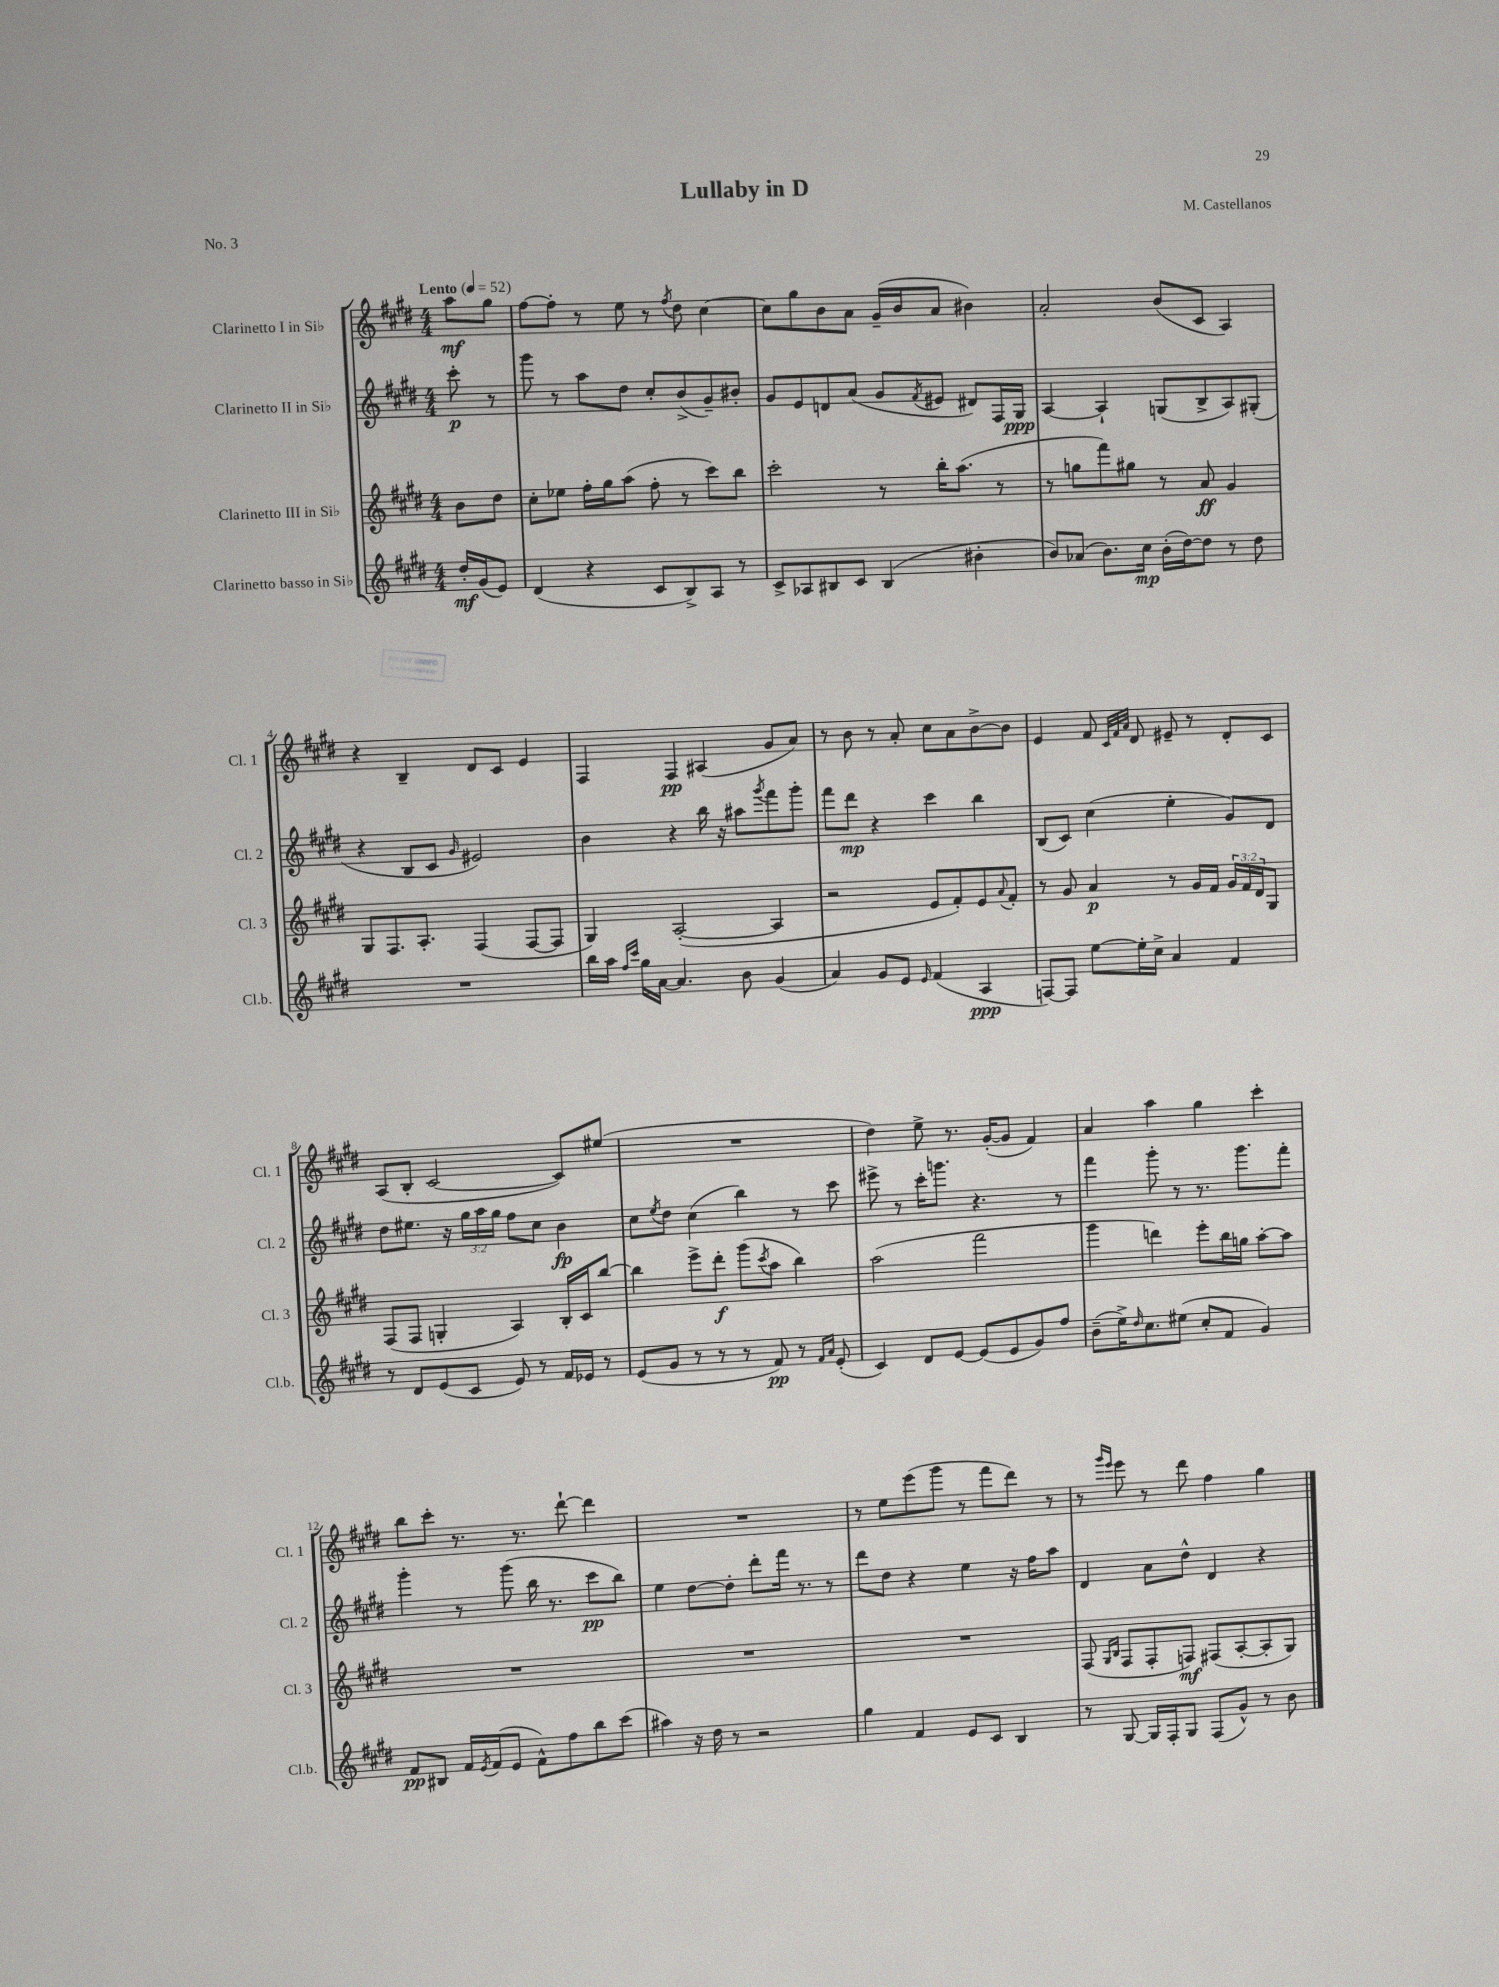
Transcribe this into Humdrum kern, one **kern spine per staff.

**kern	**dynam	**kern	**dynam	**kern	**dynam	**kern	**dynam
*part4	*part4	*part3	*part3	*part2	*part2	*part1	*part1
*staff4	*staff4	*staff3	*staff3	*staff2	*staff2	*staff1	*staff1
*I"Clarinetto basso in Si♭	*	*I"Clarinetto III in Si♭	*	*I"Clarinetto II in Si♭	*	*I"Clarinetto I in Si♭	*
*I'Cl.b.	*	*I'Cl. 3	*	*I'Cl. 2	*	*I'Cl. 1	*
*clefG2	*	*clefG2	*	*clefG2	*	*clefG2	*
*k[f#c#g#d#]	*	*k[f#c#g#d#]	*	*k[f#c#g#d#]	*	*k[f#c#g#d#]	*
*M4/4	*	*M4/4	*	*M4/4	*	*M4/4	*
*MM52	*	*MM52	*	*MM52	*	*MM52	*
=	=	=	=	=	=	=	=
!	!	!	!	!	!	!LO:TX:a:B:t=Lento	!
16dd#'/LL	mf	8b\L	.	8ccc#'\	p	8aa\L	mf
(16g#/J	.	.	.	.	.	.	.
8e/J)	.	8dd#\J	.	8r	.	8gg#\J	.
=1	=1	=1	=1	=1	=1	=1	=1
(4d#/	.	8cc#'\L	.	8ggg#\	.	[8ff#\L	.
.	.	8ee-X\J	.	8r	.	8ff#'\J]	.
4r	.	16ff#'\LL	.	8aa\L	.	8r	.
.	.	16gg#\J	.	.	.	.	.
.	.	(8aa\J	.	8dd#\J	.	8ee\	.
8c#/L	.	8ff#'\	.	8cc#'/L	.	8r	.
.	.	.	.	.	.	8qff#/	.
8B^/)	.	8r	.	(8b^/	.	8dd#\	.
8A/J	.	8ccc#\L)	.	8g#~/)	.	[4cc#\	.
8r	.	8bb\J	.	8b#X'/J	.	.	.
=2	=2	=2	=2	=2	=2	=2	=2
8c#^/L	.	2ccc#'\	.	8g#/L	.	8cc#\L]	.
8A-X/	.	.	.	8e/	.	8gg#\	.
8B#X/	.	.	.	8dn/	.	8b\	.
8c#/J	.	.	.	(8a/J	.	8a\J	.
(4B#/	.	8r	.	8g#/L	.	(16g#~/LL	.
.	.	.	.	.	.	16b/J	.
.	.	.	.	8qf#/	.	.	.
.	.	16bb'\KL	.	8e#X/J	.	8a/J	.
.	.	(8.aa\J	.	.	.	.	.
4b#X'\	.	.	.	8d#X/L)	.	4b#X\)	.
.	.	8r	.	16F#/L	.	.	.
.	.	.	.	16G#/JJ	ppp	.	.
=3	=3	=3	=3	=3	=3	=3	=3
8b/L)	.	8r	.	[4A/	.	2a'/	.
(8a-X/J	.	8ggn\L	.	.	.	.	.
8.b\L)	.	8fff#\)	.	4A`/]	.	.	.
.	.	8gg#X\J	.	.	.	.	.
16cc#\Jk	mp	.	.	.	.	.	.
(16b'\LL	.	8r	.	(8Gn/L	.	(8b/L	.
[16dd#\J)	.	.	.	.	.	.	.
8dd#\J]	.	8a/	ff	8B^/	.	8c#/J	.
8r	.	4g#/	.	8A/)	.	4A/)	.
8dd#\	.	.	.	(8G#X'/J	.	.	.
!!LO:LB:g=z
=4	=4	=4	=4	=4	=4	=4	=4
1r	.	8G#/L	.	4r	.	4r	.
.	.	8.F#/	.	.	.	.	.
.	.	.	.	8B/L	.	4B~/	.
.	.	8.A'/J	.	.	.	.	.
.	.	.	.	8c#/J	.	.	.
.	.	.	.	16qqg#/	.	.	.
.	.	(4F#/	.	2e#X/)	.	8d#/L	.
.	.	.	.	.	.	8c#/J	.
.	.	[8F#/L	.	.	.	4e/	.
.	.	8F#/J]	.	.	.	.	.
=5	=5	=5	=5	=5	=5	=5	=5
16bb\LL	.	4G#/)	.	4b\	.	4F#/	.
16aa\JJ	.	.	.	.	.	.	.
16qqff#/LL	.	.	.	.	.	.	.
16qqccc#/JJ	.	.	.	.	.	.	.
16gg#\LL	.	.	.	.	.	.	.
[16a\JJ	.	.	.	.	.	.	.
4.a/]	.	([2A'/	.	4r	.	4F#/	pp
.	.	.	.	16bb\	.	(4A#X/	.
.	.	.	.	16r	.	.	.
8b\	.	.	.	8aa#X\L	.	.	.
.	.	.	.	8qggg#/	.	.	.
(4g#/	.	4A/]	.	8fff#\	.	8g#/L	.
.	.	.	.	8ggg#'\J	.	8a/J)	.
=6	=6	=6	=6	=6	=6	=6	=6
4a/)	.	2r	.	8fff#\L	.	8r	.
.	.	.	.	8ddd#\J	mp	8b\	.
8g#/L	.	.	.	4r	.	8r	.
8e/J	.	.	.	.	.	8a'/	.
16qqe/	.	.	.	.	.	.	.
(4f#/	.	8e/L	.	4ccc#\	.	8cc#\L	.
.	.	8f#'/)	.	.	.	8a\	.
4A/	ppp	8e/	.	4bb\	.	[8b^\	.
.	.	8qqa/	.	.	.	.	.
.	.	8f#'/J	.	.	.	8b\J]	.
=7	=7	=7	=7	=7	=7	=7	=7
[8Fn/L)	.	8r	.	(8B/L	.	4e/	.
8F/J]	.	8g#/	.	8c#/J)	.	.	.
[8ee\L	.	4a/	p	(4cc#\	.	8f#/	.
.	.	.	.	.	.	32qqc#/LLL	.
.	.	.	.	.	.	32qqf#/	.
.	.	.	.	.	.	32qqa/JJJ	.
16ee'\L]	.	.	.	.	.	8d#/	.
16cc#^\JJ	.	.	.	.	.	.	.
4a/	.	8r	.	4ee'\	.	8e#X~/	.
.	.	16g#/LL	.	.	.	8r	.
.	.	16f#/JJ	.	.	.	.	.
4f#/	.	24g#/LL	.	8g#/L)	.	8d#'/L	.
.	.	24f#/	.	.	.	.	.
.	.	24d#/J	.	.	.	.	.
.	.	8G#/J	.	8d#/J	.	8c#/J	.
!!LO:LB:g=z
=8	=8	=8	=8	=8	=8	=8	=8
8r	.	(8F#/L	.	8dd#\L	.	(8A/L	.
8d#/L	.	8F#/J	.	8.ee#X\J	.	8B'/J	.
(8e/	.	4Gn'/	.	.	.	[2c#/	.
.	.	.	.	16r	.	.	.
8c#/J	.	.	.	24gg#\LL	.	.	.
.	.	.	.	24aa\	.	.	.
.	.	.	.	24gg#\JJ	.	.	.
8e/)	.	4A/)	.	8ff#\L	.	.	.
8r	.	.	.	8cc#\J	.	.	.
16f#/LL	.	16B'/LL	.	4b\	fp	8c#/L])	.
16e-X/JJ	.	16c#/J	.	.	.	.	.
8r	.	[8bb/J	.	.	.	(8ee#X/J	.
=9	=9	=9	=9	=9	=9	=9	=9
(8e/L	.	4bb\]	.	8cc#\L	.	1r	.
.	.	.	.	8qee/	.	.	.
8g#/J	.	.	.	8dd#\J	.	.	.
8r	.	8eee^\L	.	(4cc#\	.	.	.
8r	.	8ddd#'\J	f	.	.	.	.
8r	.	(8ggg#\L	.	4bb\)	.	.	.
.	.	8qccc#/	.	.	.	.	.
8f#/)	pp	8aa\J	.	.	.	.	.
8r	.	4bb\)	.	8r	.	.	.
16qqf#/LL	.	.	.	.	.	.	.
16qqa/JJ	.	.	.	.	.	.	.
(8e'/	.	.	.	8ccc#\	.	.	.
=10	=10	=10	=10	=10	=10	=10	=10
4c#/)	.	(2aa\	.	8eee#X^\	.	4dd#\)	.
.	.	.	.	8r	.	.	.
8d#/L	.	.	.	16ccc#'\KL	.	8ee^\	.
.	.	.	.	8.gggn\J	.	.	.
[8e/J	.	.	.	.	.	8.r	.
(8e/L]	.	2fff#\	.	4.r	.	.	.
.	.	.	.	.	.	([16g#'/KL	.
8e/	.	.	.	.	.	8g#/J]	.
8g#/)	.	.	.	.	.	4f#/)	.
8ff#/J	.	.	.	8r	.	.	.
=11	=11	=11	=11	=11	=11	=11	=11
(8b~\L	.	4ggg#\	.	4fff#\	.	4a/	.
16ee^\K)	.	.	.	.	.	.	.
16qqdd#/	.	.	.	.	.	.	.
8.cc#\	.	.	.	.	.	.	.
.	.	4dddn\)	.	8ggg#'\	.	4aa\	.
(8ee#X\J	.	.	.	8r	.	.	.
8cc#'/L	.	8eee'\L	.	8.r	.	4gg#\	.
8f#/J	.	16bb\L	.	.	.	.	.
.	.	16ggn\JJ	.	8.ggg#\L	.	.	.
4g#/)	.	[8aa'\L	.	.	.	4ccc#'\	.
.	.	8aa\J]	.	8fff#'\J	.	.	.
!!LO:LB:g=z
=12	=12	=12	=12	=12	=12	=12	=12
8f#/L	pp	1r	.	4ggg#'\	.	8bb\L	.
8B#X/J	.	.	.	.	.	8ccc#'\J	.
16f#/LL	.	.	.	8r	.	8.r	.
8qe/	.	.	.	.	.	.	.
(16f#/J	.	.	.	.	.	.	.
8e/J	.	.	.	(8ggg#\	.	.	.
.	.	.	.	.	.	8.r	.
8f#^^\L)	.	.	.	16bb\	.	.	.
.	.	.	.	8.r	.	.	.
8ff#\	.	.	.	.	.	[8ddd#`\	.
8bb\	.	.	.	8ccc#\L	pp	4ddd#\]	.
(8ccc#\J	.	.	.	8bb\J)	.	.	.
=13	=13	=13	=13	=13	=13	=13	=13
4aa#X\)	.	1r	.	4ee\	.	1r	.
16r	.	.	.	[8dd#\L	.	.	.
16dd#\	.	.	.	.	.	.	.
8r	.	.	.	8dd#'\J]	.	.	.
2r	.	.	.	8ddd#'\L	.	.	.
.	.	.	.	16fff#\Jk	.	.	.
.	.	.	.	8.r	.	.	.
.	.	.	.	8r	.	.	.
=14	=14	=14	=14	=14	=14	=14	=14
4gg#\	.	1r	.	8ddd#\L	.	8r	.
.	.	.	.	8dd#\J	.	8ee\L	.
4f#/	.	.	.	4r	.	(8eee\	.
.	.	.	.	.	.	8ggg#\J	.
8e/L	.	.	.	4ee\	.	8r	.
8c#/J	.	.	.	.	.	8fff#\L	.
4B/	.	.	.	16r	.	8ddd#\J)	.
.	.	.	.	16ff#\KL	.	.	.
.	.	.	.	8aa\J	.	8r	.
=15	=15	=15	=15	=15	=15	=15	=15
8r	.	(8F#/	.	4d#/	.	8r	.
.	.	16qqG#/LL	.	.	.	16qqggg#/LL	.
.	.	16qqB/JJ	.	.	.	16qqeee/JJ	.
[8G#/	.	8F#/L	.	.	.	8eee\	.
16G#/LL]	.	8F#'/	.	8a\L	.	8r	.
16F#'/J	.	.	.	.	.	.	.
8G#/J	.	8Fn/J)	mf	8dd#^^\J	.	8ddd#\	.
(8F#/L	.	(8F#X/L	.	4d#/	.	4ff#\	.
8g#^^/J)	.	[8A'/	.	.	.	.	.
8r	.	8A'/]	.	4r	.	4gg#\	.
8b\	.	8G#/J)	.	.	.	.	.
==	==	==	==	==	==	==	==
*-	*-	*-	*-	*-	*-	*-	*-
